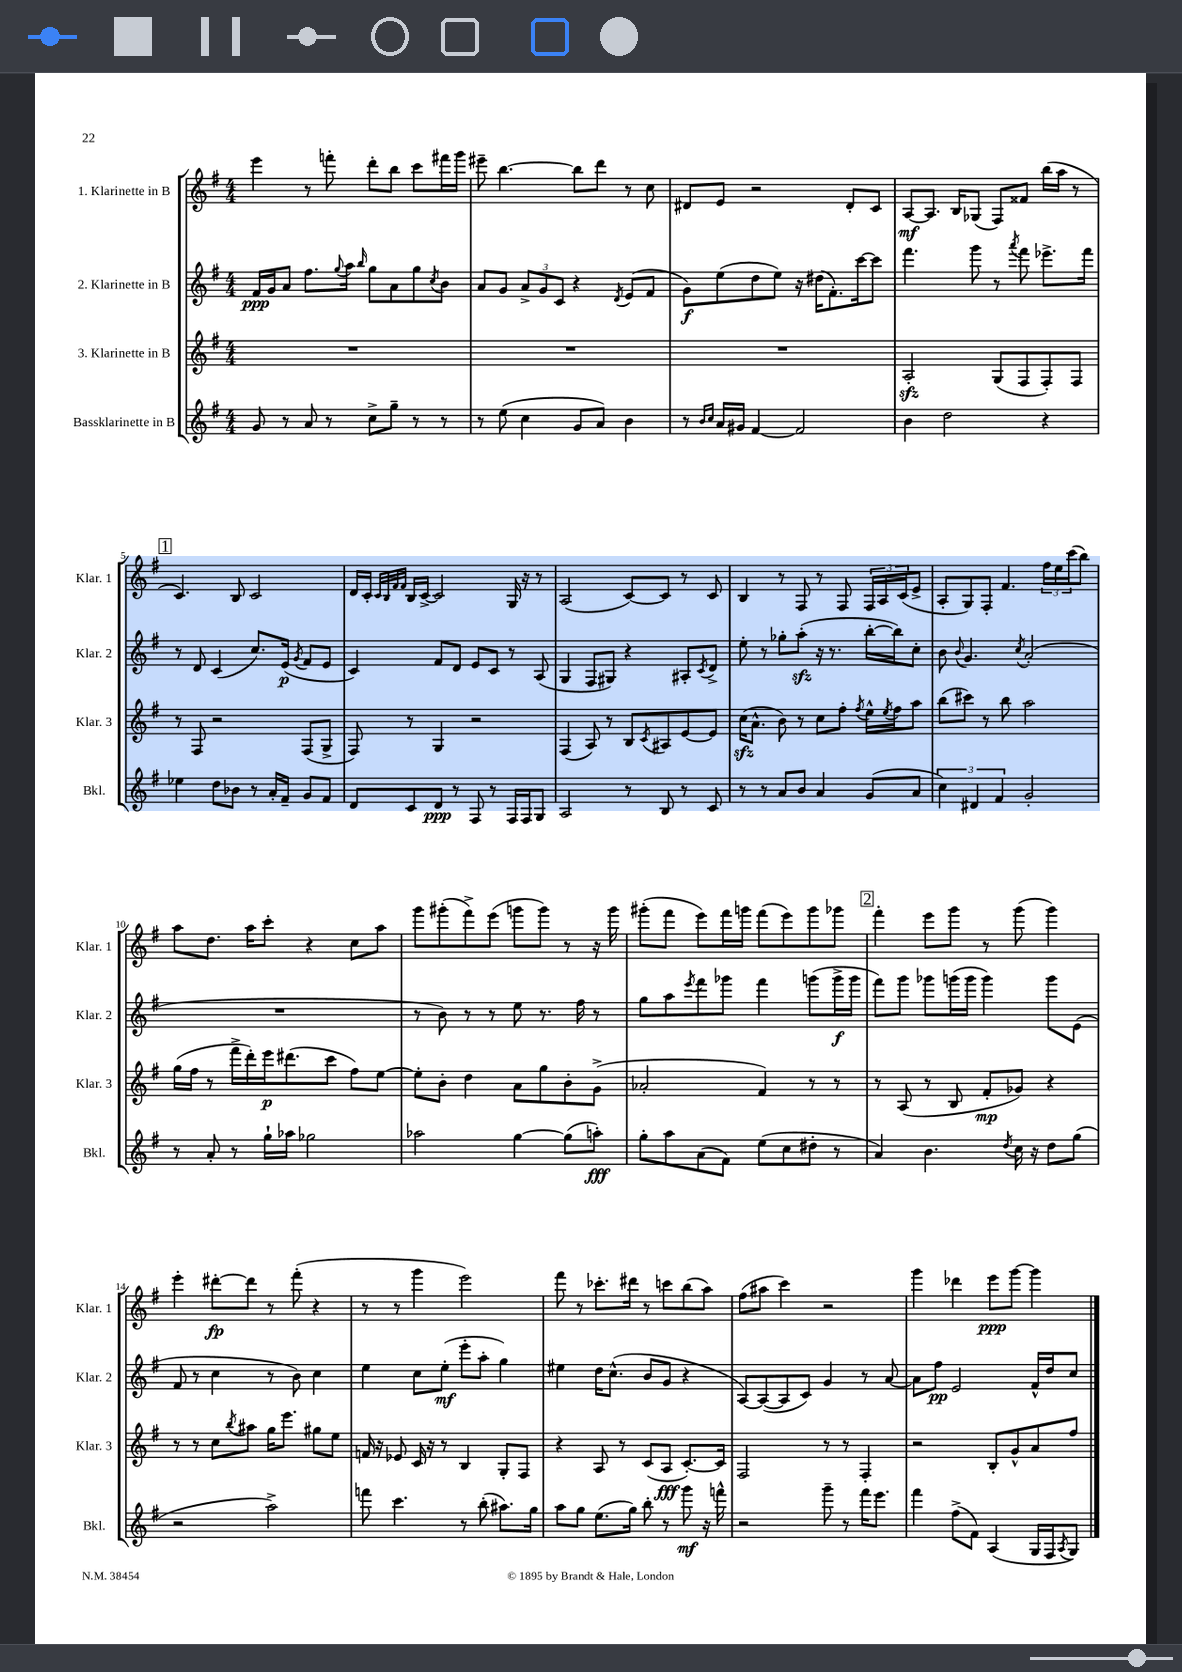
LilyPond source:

<<
\new StaffGroup <<
\new Staff = "s0" \with { instrumentName = "1. Klarinette in B" shortInstrumentName = "Klar. 1" } {
    \clef treble \key g \major \numericTimeSignature \time 4/4
    e'''4 r8 f'''8-. d'''8-. b''8 c'''8 fis'''16 g'''16 |
    eis'''8-- b''4.~ b''8 d'''8 r8 c''8 |
    dis'8 e'8 r2 dis'8-. c'8 |
    a8~\mf a8. b16 ges8( fis8) fisis'8 b''16( a''16 r8 |
    \mark \markup { \box "1" } c'4.) b8 c'2 |
    d'16 c'16-. \grace { c'32 b32 fis'32 fis'32 } b16 c'16~-> c'2 g16 r16 r8 |
    a2( c'8~) c'8 r8 c'8 |
    b4 r8 fis8 r8 fis8 \tuplet 3/2 { fis16 a16 c'16( } e'8-> |
    a8-. g8) fis8-. fis'4. \tuplet 3/2 { fis''16 e''16 c'''16( } b''8) |
    a''8 d''8. a''16 c'''8-. r4 c''8 a''8 |
    g'''8 gis'''8-.( fis'''8->) e'''8( g'''8 g'''8) r8 r16 g'''16 |
    gis'''8-.( fis'''8 e'''8) fis'''16 g'''16 fis'''8( e'''8) g'''8 ges'''8 |
    \mark \markup { \box "2" } fis'''4-. e'''8 g'''8 r8 g'''8( g'''4) |
    e'''4-. dis'''8~-.\fp dis'''8 r8 fis'''8-.( r4 |
    r8 r8 g'''4 e'''2) |
    fis'''8 r8 ces'''8.-. dis'''16 r8 c'''8 b''8( a''8) |
    fis''8( ais''8 c'''4) r2 |
    g'''4 des'''4 e'''8\ppp g'''8~ g'''4 \bar "|." |
}
\new Staff = "s1" \with { instrumentName = "2. Klarinette in B" shortInstrumentName = "Klar. 2" } {
    \clef treble \key g \major \numericTimeSignature \time 4/4
    fis'16\ppp g'16 a'8 fis''8. \appoggiatura { g''8 } a''16 \grace { b''16 } g''8 a'8 g''8 \acciaccatura { c''8 } b'8 |
    a'8 g'8 \tuplet 3/2 { a'8-> g'8 c'8 } r4 \acciaccatura { d'8 } e'8( fis'8 |
    g'8\f) e''8( d''8 e''8) r16 dis''16( fis'8.-.) c'''16~ c'''8 |
    fis'''4. g'''8 r8 \acciaccatura { a'''8 } fis'''8 ees'''8.-> fis'''16 |
    \mark \markup { \box "1" } r8 d'8 c'4( c''8.) e'16\p( \acciaccatura { g'8 } fis'8 e'8 |
    c'4) fis'8 d'8 e'8 c'8 r8 a8( |
    g4 fis8 gis8) r4 ais8-. \acciaccatura { c'8 } d'8-> |
    e''8-. r8 ges''8-. a''8-.\sfz( r16 r8. b''16~-. b''16) c''8-. |
    b'8 \appoggiatura { b'8 } g'4. \acciaccatura { c''8 } a'2-.( |
    R1 |
    r8 b'8) r8 r8 e''8 r8. fis''16 r8 |
    g''8 a''8 \acciaccatura { e'''8 } fis'''8 ges'''8 fis'''4 g'''8( g'''16->\f g'''16 |
    \mark \markup { \box "2" } fis'''8) g'''8 ges'''8 g'''16( g'''16 g'''4) g'''8 e'8( |
    fis'8 r8 c''4 r8 b'8) c''4 |
    e''4 c''8 e''8-.\mf( e'''8-. a''8-. g''4) |
    eis''4 d''16 c''8.-^( b'8 g'8 r4 |
    a8~) a8~( a8 c'8) g'4 r8 a'8~ |
    a'8 fis''8\pp e'2 fis'16-^ d''16 c''8 \bar "|." |
}
\new Staff = "s2" \with { instrumentName = "3. Klarinette in B" shortInstrumentName = "Klar. 3" } {
    \clef treble \key g \major \numericTimeSignature \time 4/4
    R1 |
    R1 |
    R1 |
    a2-.\sfz g8( fis8 fis8-.) fis8 |
    \mark \markup { \box "1" } r8 fis8 r2 fis8( g8-> |
    fis8) r8 g4 r2 |
    fis4( a8) r8 b8 \acciaccatura { c'8 } ais8 e'8~ e'8 |
    c''16\sfz( a'8.-^ b'8) r8 c''8 fis''8-. \acciaccatura { fis''8 } e''16-^ \acciaccatura { e''8 } fis''16 a''8 |
    b''8( cis'''8) r8 b''8 a''2 |
    g''16( fis''16 r8 fis'''16-> d'''16-.) e'''16\p dis'''8.( c'''8 fis''8) e''8~ |
    e''8-. b'8-. d''4 a'8 g''8 b'8-. g'8->( |
    aes'2-. fis'4) r8 r8 |
    \mark \markup { \box "2" } r8 a8( r8 b8 fis'8-.\mp ges'8) r4 |
    r8 r8 c''8 \acciaccatura { b''8 } ais''8 g''16 e'''8. gis''8 e''8 |
    f'16 r16 ees'8 c'16 r16 r8 b4 g8-. fis8 |
    r4 a8 r8 c'8( a8\fff c'8.~-.) c'16 |
    fis2 r8 r8 fis4-. |
    r2 b8-. g'8-^ a'8 fis''8 \bar "|." |
}
\new Staff = "s3" \with { instrumentName = "Bassklarinette in B" shortInstrumentName = "Bkl." } {
    \clef treble \key g \major \numericTimeSignature \time 4/4
    g'8 r8 a'8 r8 c''8-> g''8-- r8 r8 |
    r8 e''8( c''4 g'8 a'8) b'4 |
    r8 \grace { b'16 c''16 } a'16 gis'16 fis'4~ fis'2 |
    b'4 d''2 r4 |
    \mark \markup { \box "1" } ees''4 d''8 bes'8 r8 a'16-. fis'16-- g'8 fis'8 |
    d'8 c'8 d'8\ppp r8 fis8 r8 fis16 fis16 g8 |
    a2 r8 b8 r8 c'8 |
    r8 r8 a'8 b'8 a'4 g'8( a'8 |
    \tuplet 3/2 { c''4) dis'4 fis'4 } g'2-. |
    r8 a'8-. r8 g''16-! aes''16 ges''2 |
    aes''2 g''4~ g''8( a''8-.\fff) |
    g''8-. a''8 a'8( fis'8) e''8( c''8 dis''8-. r8 |
    \mark \markup { \box "2" } a'4) b'4. \acciaccatura { d''8 } c''16 r16 d''8 g''8( |
    r2 a''2->) |
    f'''8 c'''4. r8 b''8-.( ais''8.) g''16 |
    a''8 g''8 e''8.( g''16) b''8-. r8 g'''8\mf r16 f'''16-^ |
    r2 g'''8-- r8 fis'''16 e'''8. |
    fis'''4 fis''8->( fis'8) a4( g16 fis16 \acciaccatura { a8 } g8) \bar "|." |
}
>>
>>
